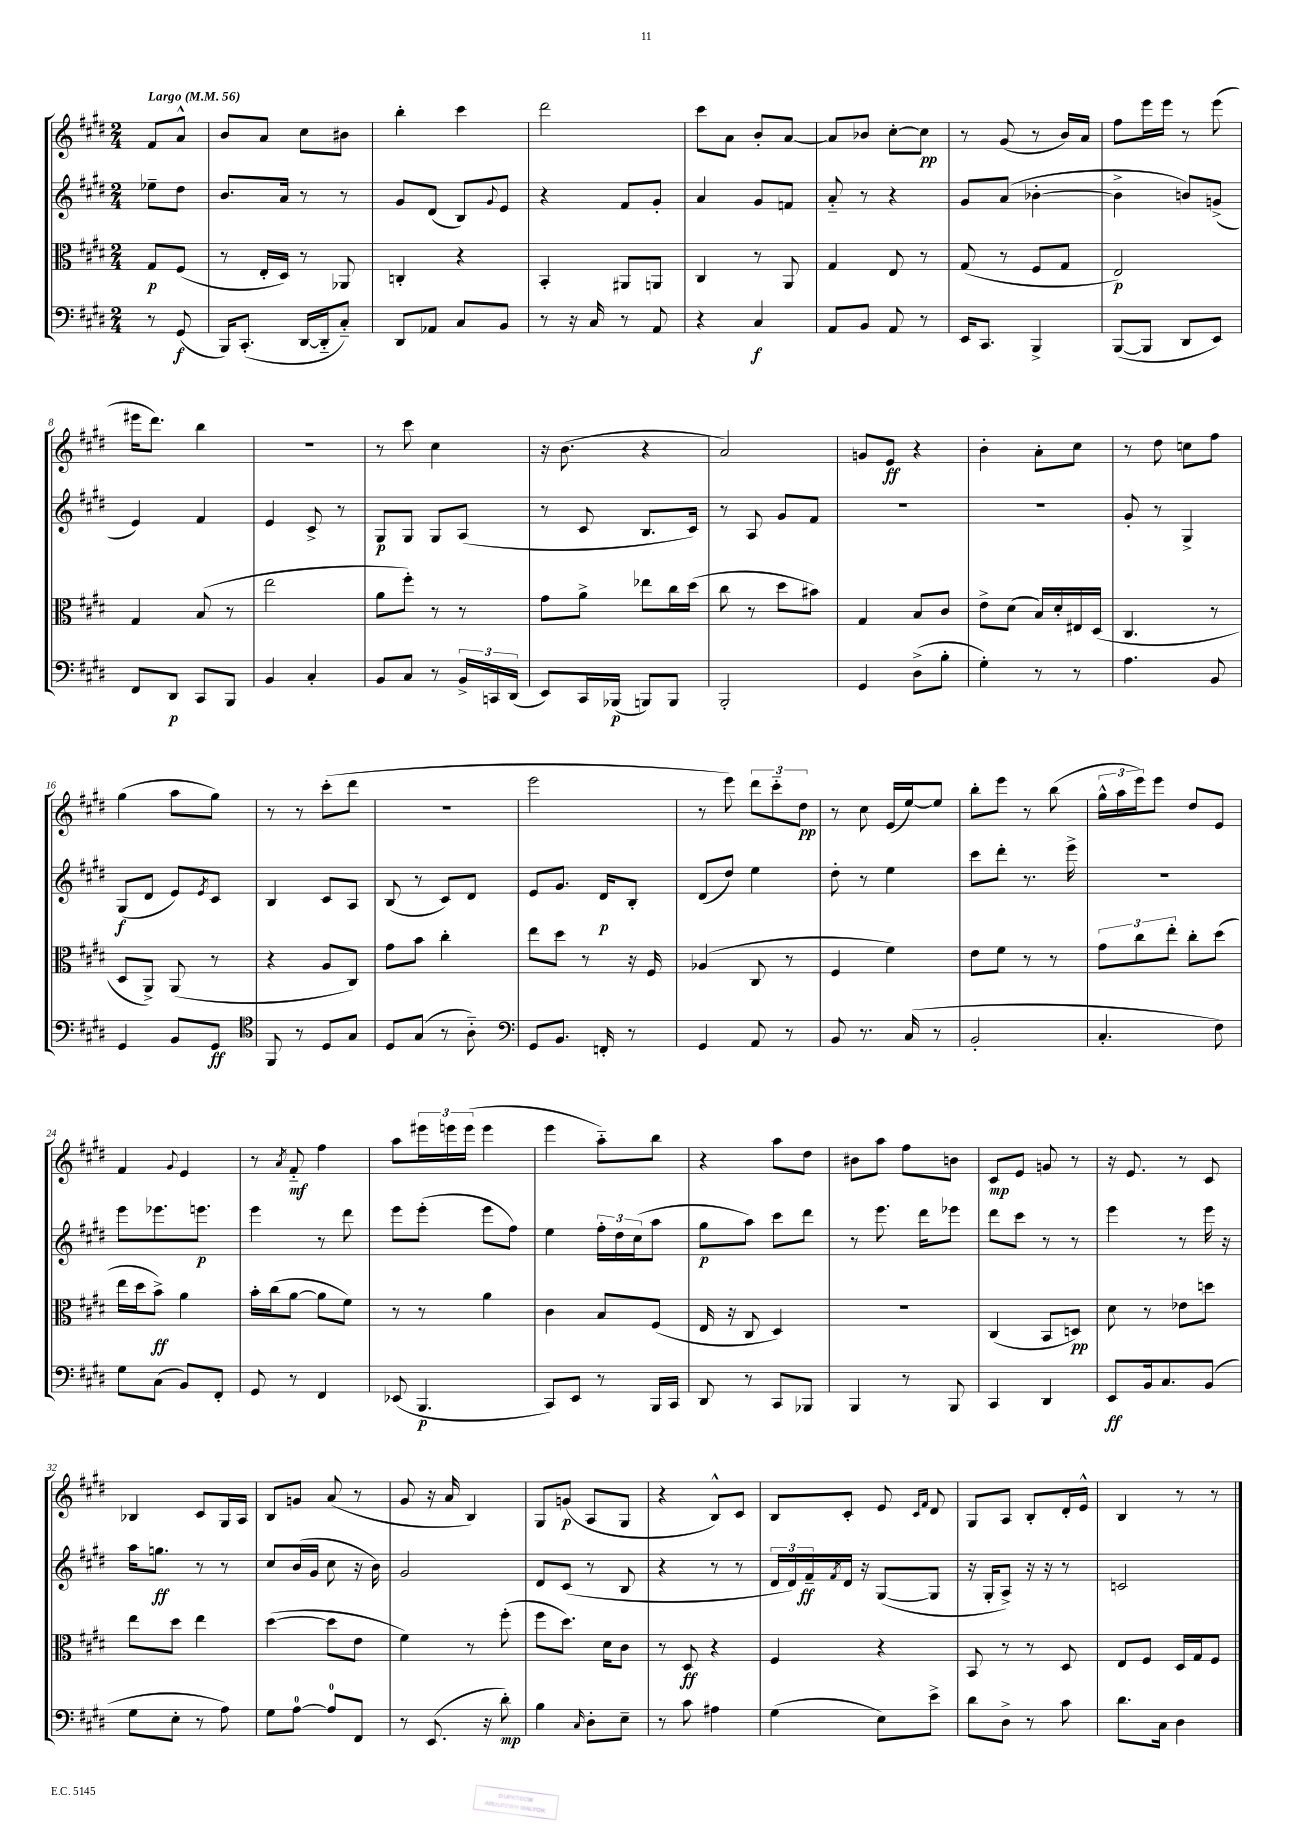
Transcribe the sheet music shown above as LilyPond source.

<<
\new StaffGroup <<
\new Staff = "s0" {
    \clef treble \key e \major \numericTimeSignature \time 2/4 \partial 4 \tempo "Largo" 4 = 56
    fis'8 a'8-^ |
    b'8 a'8 cis''8 bis'8 |
    b''4-. cis'''4 |
    dis'''2 |
    cis'''8 a'8 b'8-. a'8~ |
    a'8 bes'8 cis''8~-. cis''8\pp |
    r8 gis'8( r8 b'16) a'16 |
    fis''8 e'''16 e'''16 r8 e'''8( |
    eis'''16 dis'''8.) b''4 |
    R2 |
    r8 cis'''8 cis''4 |
    r16 b'8.( r4 |
    a'2) |
    g'8 e'8\ff r4 |
    b'4-. a'8-. cis''8 |
    r8 dis''8 c''8 fis''8 |
    gis''4( a''8 gis''8) |
    r8 r8 cis'''8-.( dis'''8 |
    r2 |
    e'''2 |
    r8 e'''8) \tuplet 3/2 { dis'''8 cis'''8-_ dis''8\pp } |
    r8 cis''8 e'16( e''16~) e''8 |
    b''8-. e'''8 r8 b''8( |
    \tuplet 3/2 { gis''16-^ a''16 e'''16) } e'''8 dis''8 e'8 |
    fis'4 \appoggiatura { gis'8 } e'4 |
    r8 \acciaccatura { a'8 } fis'8-_\mf fis''4 |
    a''8 \tuplet 3/2 { eis'''16 e'''16 e'''16( } e'''4 |
    e'''4 a''8-_) b''8 |
    r4 a''8 dis''8 |
    bis'8 a''8 fis''8 b'8 |
    cis'8\mp e'8 g'8 r8 |
    r16 e'8. r8 cis'8 |
    bes4 cis'8 gis16 a16 |
    b8 g'8 a'8( r8 |
    gis'8 r16 a'16 b4) |
    gis8 g'8\p( a8 gis8 |
    r4 b8-^) cis'8 |
    b8 cis'8-. e'8 \grace { cis'16 fis'16 } dis'8 |
    gis8 a8 b8-. dis'16-. e'16-^ |
    b4 r8 r8 \bar "|." |
}
\new Staff = "s1" {
    \clef treble \key e \major \numericTimeSignature \time 2/4 \partial 4
    ees''8-- dis''8 |
    b'8. a'16 r8 r8 |
    gis'8 dis'8( b8) \appoggiatura { gis'8 } e'8 |
    r4 fis'8 gis'8-. |
    a'4 gis'8 f'8 |
    a'8-_ r8 r4 |
    gis'8 a'8( bes'4~-. |
    bes'4-> b'8) g'8->( |
    e'4) fis'4 |
    e'4 cis'8-> r8 |
    gis8\p gis8 gis8 a8( |
    r8 cis'8 b8. cis'16) |
    r8 a8 gis'8 fis'8 |
    r2 |
    R2 |
    gis'8-. r8 gis4-> |
    gis8\f( dis'8 e'8) \acciaccatura { e'8 } cis'8 |
    b4 cis'8 a8 |
    b8( r8 cis'8) dis'8 |
    e'8 gis'8. dis'16\p b8-. |
    dis'8( dis''8) e''4 |
    dis''8-. r8 e''4 |
    cis'''8 dis'''8-. r8. e'''16-> |
    r2 |
    e'''8 ees'''8. e'''8.\p |
    e'''4 r8 dis'''8 |
    e'''8 e'''8-.( e'''8 fis''8) |
    e''4 \tuplet 3/2 { fis''16-. dis''16 cis''16( } a''8 |
    gis''8\p a''8) cis'''8 dis'''8 |
    r8 e'''8. dis'''16 ees'''8 |
    dis'''8 cis'''8 r8 r8 |
    e'''4 r8 e'''16 r16 |
    a''16 g''8.\ff r8 r8 |
    cis''8 b'16( gis'16 cis''8 r16 b'16) |
    gis'2 |
    dis'8 cis'8( r8 b8 |
    r4 r8 r8 |
    \tuplet 3/2 { dis'16 dis'16) fis'16--\ff } \acciaccatura { fis'8 } dis'16 r16 gis8~( gis8 |
    r16 gis16-. a8->) r16 r16 r8 |
    c'2 \bar "|." |
}
\new Staff = "s2" {
    \clef alto \key e \major \numericTimeSignature \time 2/4 \partial 4
    gis8\p fis8( |
    r8 e16-. dis16) r8 aes,8 |
    c4-. r4 |
    b,4-. ais,8 a,8 |
    cis4 r8 a,8 |
    gis4 e8 r8 |
    gis8( r8 fis8 gis8 |
    e2\p) |
    gis4 b8( r8 |
    e''2 |
    a'8 fis''8-.) r8 r8 |
    gis'8 a'8-> ees''8 cis''16 dis''16( |
    cis''8 r8 dis''8 bis'8) |
    gis4 b8 cis'8 |
    e'8-> dis'8( b16) dis'16-. eis16 dis16( |
    cis4. r8 |
    dis8 a,8->) a,8( r8 |
    r4 a8 cis8) |
    gis'8 b'8 cis''4-. |
    e''8 dis''8 r8 r16 fis16 |
    aes4( cis8 r8 |
    fis4 fis'4) |
    e'8 fis'8 r8 r8 |
    \tuplet 3/2 { gis'8 cis''8 e''8-. } cis''8-. dis''8( |
    e''16 dis''16 b'8->\ff) a'4 |
    b'16-. cis''16( a'8~ a'8 fis'8) |
    r8 r8 a'4 |
    cis'4 b8 fis8( |
    e16 r16 cis8 dis4) |
    r2 |
    cis4( b,8 d8\pp) |
    dis'8 r8 ees'8 d''8 |
    e''8 dis''8 e''4 |
    dis''4~( dis''8 e'8 |
    fis'4) r8 fis''8-.( |
    fis''8 dis''8.) dis'16 cis'8 |
    r8 dis8\ff r4 |
    fis4 r4 |
    b,8 r8 r8 dis8 |
    e8 fis8 dis16 gis16 fis8 \bar "|." |
}
\new Staff = "s3" {
    \clef bass \key e \major \numericTimeSignature \time 2/4 \partial 4
    r8 gis,8\f( |
    b,,16) cis,8.-.( dis,16~ dis,16-_ cis8-_) |
    dis,8 aes,8 cis8 b,8 |
    r8 r16 cis16 r8 a,8 |
    r4 cis4\f |
    a,8 b,8 a,8 r8 |
    e,16 cis,8. b,,4-> |
    b,,8~( b,,8 dis,8 e,8) |
    fis,8 dis,8\p cis,8 b,,8 |
    b,4 cis4-. |
    b,8 cis8 r8 \tuplet 3/2 { b,16-> c,16 dis,16( } |
    e,8) cis,16 bes,,16\p( b,,8) b,,8 |
    b,,2-. |
    gis,4 dis8->( b8-. |
    gis4-.) r8 r8 |
    a4. b,8 |
    gis,4 b,8 gis,8\ff |
    \clef tenor fis,8 r8 dis8 gis8 |
    dis8 gis8( r8 a8-_) |
    \clef bass gis,8 b,8. f,16-. r8 |
    gis,4 a,8 r8 |
    b,8 r8. cis16( r8 |
    b,2-. |
    cis4.-. fis8) |
    gis8 cis8( b,8) fis,8-. |
    gis,8 r8 fis,4 |
    ees,8( b,,4.\p |
    cis,8) e,8 r8 b,,16 cis,16 |
    dis,8 r8 cis,8 bes,,8 |
    b,,4 r8 b,,8 |
    cis,4 dis,4 |
    e,8\ff b,16 cis8. b,8( |
    gis8 e8-. r8 a8) |
    gis8 a8-0~ a8-0 fis,8 |
    r8 e,8.( r16 dis'8-.\mp) |
    b4 \grace { cis16 } dis8-. e8-- |
    r8 cis'8 ais4 |
    gis4( e8) e'8-> |
    dis'8 dis8-> r8 cis'8 |
    dis'8. cis16 dis4 \bar "|." |
}
>>
>>
